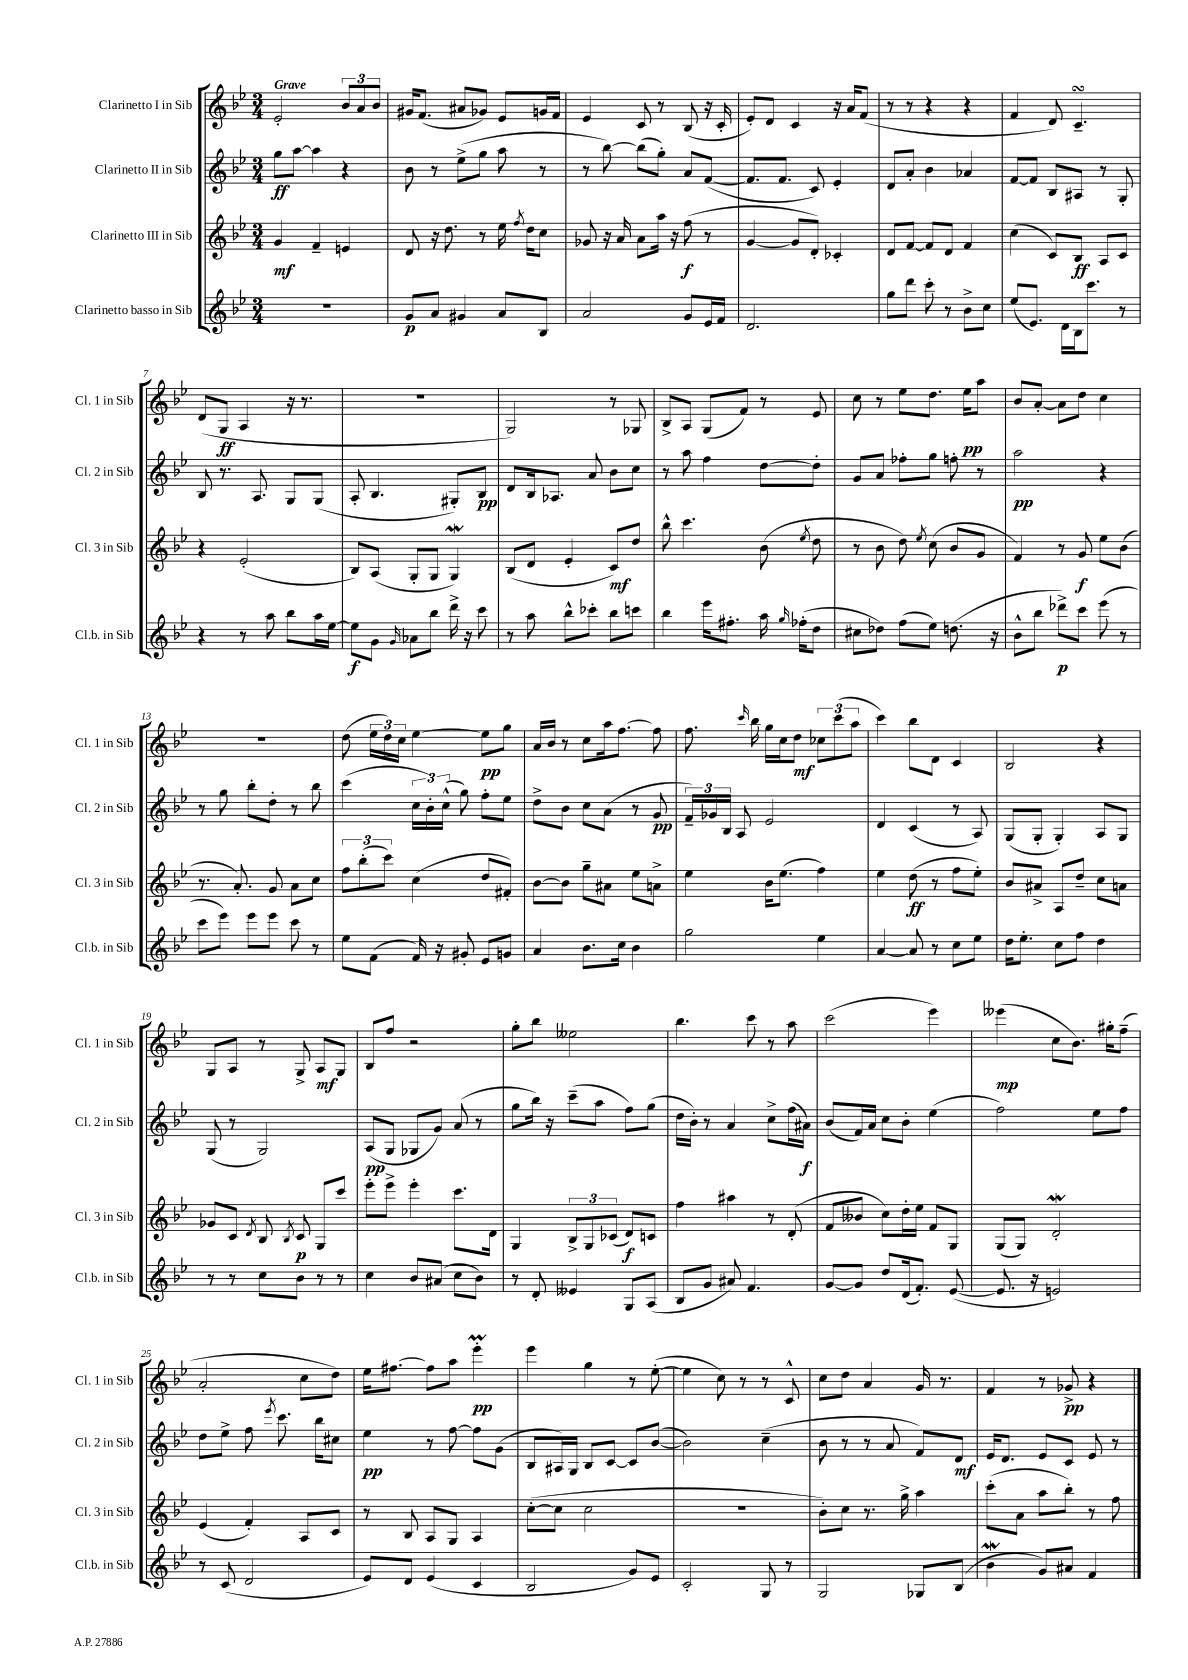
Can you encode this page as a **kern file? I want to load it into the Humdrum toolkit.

**kern	**kern	**kern	**kern
*staff4	*staff3	*staff2	*staff1
*clefG2	*clefG2	*clefG2	*clefG2
*k[b-e-]	*k[b-e-]	*k[b-e-]	*k[b-e-]
*M3/4	*M3/4	*M3/4	*M3/4
2.r	4g/	8gg\L	2e-'/
.	.	[8aa\J	.
.	4f~/	4aa\]	.
.	4e/	4r	12b-/L
.	.	.	12a/
.	.	.	12b-/J
=	=	=	=
8g/L	8d/	8b-\	16g#/LK
.	.	.	(8.f/J
8a/J	16r	8r	.
.	8.dd\	.	.
4g#/	.	(8ee-^\L	8a#/L
.	8r	8gg\J	8g-/J)
8a/L	16ee-\	8aa\	8e-/L
.	8qff/	.	.
.	16dd\LK	.	.
8B-/J	8cc\J	8r	16g/L
.	.	.	16f/JJ
=	=	=	=
2a/	8g-/	8r	4e-/
.	16r	[8bb-\)	.
.	16a/	.	.
.	8a\L	(8bb-\]L	8c/
.	16aa\Jk	8gg'\J)	8r
.	16r	.	.
8g/L	(8ff\	8a/L	(8B-/
16e-/L	8r	([8f/J	16r
16f/JJ	.	.	16c'/
=	=	=	=
2.d/	[4g/	8.f/]L	8e-'/L)
.	.	.	8d/J
.	.	8.f/J	.
.	8g/]L	.	4c/
.	8d'/J)	8c/)	.
.	4c-'/	4e-'/	16r
.	.	.	16a/LK
.	.	.	(8f/J
=	=	=	=
8gg\L	8d/L	8d/L	8r
8ddd\J	[8f/J	8a'/J	8r
8ccc'\	8f/]L	4b-\	4r
8r	8d/J	.	.
8b-^\L	4f/	4a-/	4r
8cc\J	.	.	.
=	=	=	=
(8ee-/L	(4cc\	[8f/L	4f/
8.e-/J)	.	8f/]J	.
.	8c/L)	8B-/L	8d/)
16d\LL	.	.	.
16B-\J	8B-/J	8A#/J	4.c~/
8.ccc\J	.	.	.
.	8A/L	8r	.
8r	8c/J	8G'/	.
=	=	=	=
4r	4r	8B-/	(8d/L
.	.	8.r	8G/J
8r	(2e-'/	.	4A/
.	.	8.A/	.
8aa\	.	.	.
8bb-\L	.	8G/L	16r
.	.	.	8.r
16aa\L	.	(8G/J	.
[16ee-\JJ	.	.	.
=	=	=	=
8ee-\]L	8B-/L)	8A'/	2.r
8g\J	(8A/J	4.B-/	.
16qqg/	.	.	.
8a-\L	8G'/L	.	.
8bb-\J	8G/J	.	.
16ddd^\	4G/)	8G#'/L)	.
16r	.	.	.
8ccc\	.	8B-/J	.
=	=	=	=
8r	(8B-/L	8d/L	2G/)
8aa\	8d/J	16B-/k	.
.	.	8.A-/J	.
8bb-^^\L	4e-'/	.	.
8ccc-'\J	.	8a/	.
8bb-\L	8c/L)	8b-\L	8r
8ccc\J	8dd/J	8cc\J	8G-/
=	=	=	=
4bb-\	8bb-^^\	8r	8B-^/L
.	4.ccc\	8aa\	8A/J
16eee-\LK	.	4ff\	(8G/L
8.ff#'\J	.	.	.
.	.	.	8f/J)
16aa\	(8b-\	[8dd\L	8r
16qqgg/	.	.	.
(16ff-'\LK	.	.	.
.	8qee-/	.	.
8dd\J	8dd\	8dd'\]J	8e-/
=	=	=	=
8cc#\L	8r	8g/L	8cc\
8dd-\J)	8b-\	8a/J	8r
(8ff\L	8dd\)	8ff-'\L	8ee-\L
.	8qee-/	.	.
8ee-\J)	(8cc\	8gg\J	8.dd\J
(8.dd\	8b-/L	8ff'\	.
.	.	.	16ee-\LK
.	8g/J	8r	8aa\J
16r	.	.	.
=	=	=	=
8b-^^\L	4f/)	2aa\	8b-/L
8bb-\J	.	.	[8a'/J
8ddd-^\L)	8r	.	8a\]L
8ccc\J	8g/	.	8dd\J
(8eee-\	8ee-\L	4r	4cc\
8r	(8b-\J	.	.
=	=	=	=
8ccc\L	8.r	8r	2.r
8eee-\J)	.	8gg\	.
.	8.a'/)	.	.
8eee-\L	.	8bb-'\L	.
8eee-\J	8g/	8dd'\J	.
8ccc\	8a\L	8r	.
8r	8cc\J	8bb-\	.
=	=	=	=
8ee-\L	12ff\L	(4ccc\	(8dd\
.	(12bb-'\	.	.
(8f\J	.	.	24ee-\LL
.	12ccc\J)	.	24dd\)
.	.	.	24cc\JJ
16f/)	(4cc\	24cc\LL	[4ee-\
.	.	24b-'\)	.
16r	.	.	.
.	.	(24cc^^\JJ	.
8g#'/	.	8gg\)	.
8e-/L	8dd/L	8ff'\L	8ee-\]L
8g/J	8f#'/J)	8ee-\J	8gg\J
=	=	=	=
4a/	[8b-\L	8dd^\L	16a/LL
.	.	.	16b-/JJ
.	8b-\]J	8b-\J	8r
8.b-\L	8gg~\L	8cc\L	8cc\L
.	8a#\J	(8a\J	16aa\k
16cc\Jk	.	.	[8.ff\J
4b-\	8ee-\L	8r	.
.	8a^\J	8g/	8ff\]
=	=	=	=
2gg\	4ee-\	24f~/LL)	8.ff\
.	.	24g-/	.
.	.	24B-/JJ	.
.	.	8A/	.
.	.	.	16qqccc/
.	.	.	16bb-\
.	16b-\LK	2e-/	16gg\LL
.	(8.ee-\J	.	16cc\J
.	.	.	8dd\J
4ee-\	4ff\)	.	12cc-\L
.	.	.	(12ccc\
.	.	.	12aa\J
=	=	=	=
[4a/	4ee-\	4d/	4ccc\)
8a/]	(8dd\	(4c/	8bb-\L
8r	8r	.	8d\J
8cc\L	8ff\L	8r	4c/
8ee-\J	8ee-'\J)	8A/)	.
=	=	=	=
16dd\LK	8b-/L	(8G/L	2B-/
8.ee-'\J	.	.	.
.	8a#^/J	8G'/J	.
8cc\L	8A/L	4G'/)	.
8ff\J	8dd~/J	.	.
4dd\	8cc\L	8A/L	4r
.	8a\J	8G/J	.
=	=	=	=
8r	8g-/L	(8G/	8G/L
8r	8c/J	8r	8A/J
.	8qd/	.	.
8cc\L	8B-/	2G/)	8r
.	8qB-/	.	.
8b-\J	8c/	.	8G^/
8r	8G/L	.	8A/L
8r	8ccc/J	.	8G/J
=	=	=	=
4cc\	8eee-'\L	(8A/L	8B-/L
.	8eee-^\J	8G/J	8ff/J
8b-/L	4eee-'\	8G-/L	2r
(8a#/J	.	8g/J)	.
8cc\L	8.ccc\L	(8a/	.
8b-\J)	.	8r	.
.	16d\Jk	.	.
=	=	=	=
8r	4G/	8gg\L	8gg'\L
8d'/	.	16bb-\Jk)	8bb-\J
.	.	16r	.
4e--/	12B-^/L	(8ccc~\L	2ee--\
.	12G/	.	.
.	.	8aa\J	.
.	(12c-/J	.	.
8G/L	8d/L)	8ff\L)	.
(8A/J	8c/J	(8gg\J	.
=	=	=	=
8B-/L	4ff\	16dd\LL	4.bb-\
.	.	16b-'\JJ)	.
8g/J	.	8r	.
8a#/)	4aa#\	4a/	.
4.f/	.	.	8ccc\
.	8r	8cc^\L	8r
.	(8d'/	(16ff\L	8aa\
.	.	16a#\JJ)	.
=	=	=	=
[8g/L	8f/L	(8b-/L	(2ccc\
8g/]J	8b--/J	16f/L)	.
.	.	16a/JJ	.
8dd/L	8cc\L)	8cc\L	.
(16d/k	16dd'\L	8b-'\J	.
8.f'/J)	16ee-\JJ	.	.
.	8f/L	(4ee-\	4eee-\)
([8e-/	8G/J	.	.
=	=	=	=
8.e-/]	(8G/L	2ff\)	(4eee--\
.	8G/J)	.	.
16r	.	.	.
2e/)	2d'/	.	8cc\L
.	.	.	8.b-\J)
.	.	8ee-\L	.
.	.	.	16gg#'\LK
.	.	8ff\J	(8ff~\J
=	=	=	=
8r	(4e-/	8dd\L	2a'/
(8c/	.	8ee-^\J	.
2d/	4f'/)	8ff\	.
.	.	8qeee-/	.
.	.	8.ccc\	.
.	8A/L	.	8cc\L
.	.	16bb-\LK	.
.	8c/J	8cc#\J	8dd\J)
=	=	=	=
8e-/L)	8r	4ee-\	16ee-\LK
.	.	.	[8.ff#\J
8d/J	8B-/	.	.
(4e-/	8A/L	8r	8ff#\]L
.	8G/J	[8ff\	8aa\J
4c/	4A/	8ff\]L	4eee-'\
.	.	(8g\J	.
=	=	=	=
2B-/	([8cc'\L	8B-/L	4eee-\
.	8cc\]J	16A#/L)	.
.	.	16G/JJ	.
.	2cc\	8B-/L	4gg\
.	.	[8c/J	.
8g/L)	.	8c/]L	8r
8e-/J	.	([8b-/J	([8ee-'\
=	=	=	=
2c'/	2.r	2b-\])	4ee-\]
.	.	.	8cc\)
.	.	.	8r
8G/	.	(4cc~\	8r
8r	.	.	8c^^/
=	=	=	=
2G/	8b-'\L)	8b-\	8cc\L
.	8cc\J	8r	8dd\J
.	8.r	8r	4a/
.	.	8a/	.
.	16gg^\	.	.
8G-/L	4aa\	8f/L)	16g/
.	.	.	8.r
(8B-/J	.	8d/J	.
=	=	=	=
4b-\	(8ccc'\L	16e-/LK	4f/
.	.	8.d/J	.
.	8a\J	.	.
8g/L)	8aa\L	8e-/L	8r
8a#/J	8bb-'\J)	8c/J	8g-^/
4f/	8r	8e-/	4r
.	8ff\	8r	.
==	==	==	==
*-	*-	*-	*-
